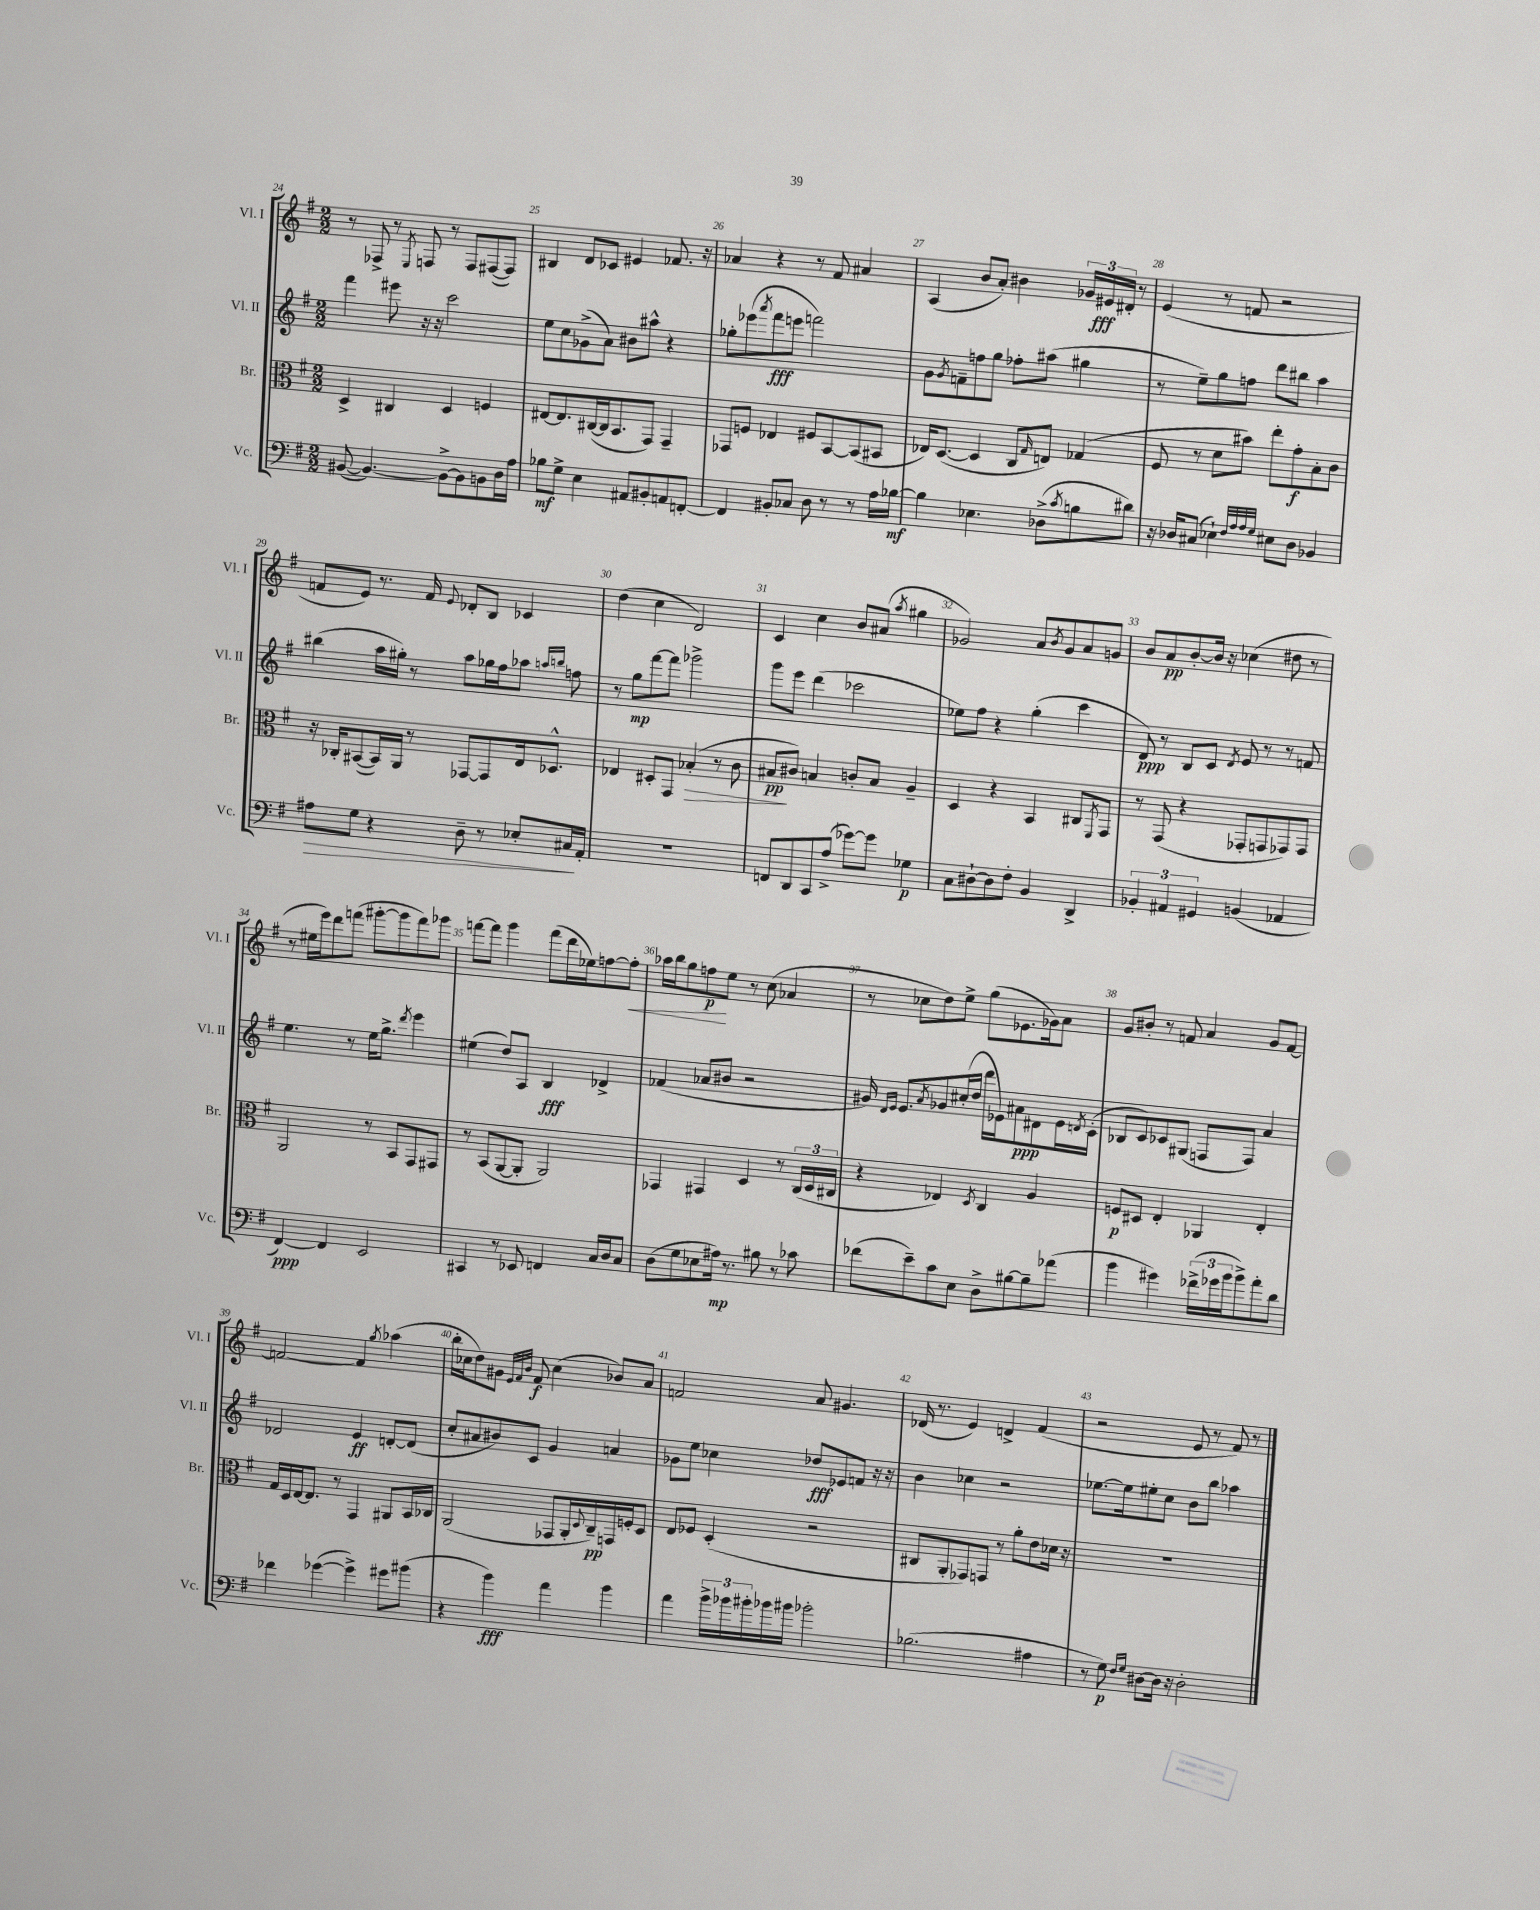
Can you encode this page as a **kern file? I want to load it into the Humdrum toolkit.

**kern	**kern	**kern	**kern
*staff4	*staff3	*staff2	*staff1
*clefF4	*clefC3	*clefG2	*clefG2
*k[f#]	*k[f#]	*k[f#]	*k[f#]
*M2/2	*M2/2	*M2/2	*M2/2
([8BB#/	4D^/	4fff#\	8r
4.BB#/_)	.	.	8F-^/
.	4C#/	8eee#\	8r
.	.	.	8qE/
.	.	16r	8F/
.	.	16r	.
8BB#^\_L	4D/	2ccc\	8r
8BB#\]	.	.	8F/L
8BB\	4F/	.	([8F#/
16D\L	.	.	8F#/]J)
16A\JJ	.	.	.
=	=	=	=
8B-\L	[8E#/L	8ee\L	4B#/
8G^\J	8.E#/]	8cc\	.
4E\	.	(8g-^\	8d/L
.	([16C#/L	.	.
.	16C#/]J	8a\J)	8c-/J
.	8.BB/	.	.
8AA#/L	.	8b#\L	4e#/
8BB#'/	8GG/J)	8aa#^^\J	.
8AA/	4GG~/	4r	8.f-/
[8FF'/J	.	.	.
.	.	.	16r
=	=	=	=
4FF/]	8GG-/L	8gg-'\L	4a-/
.	8F/J	(8eee-\	.
.	.	8qaaa/	.
8BB#'/L	4E-/	8fff#\	4r
8C-/J	.	8eee\J	.
8D\	8F#/L	2fff\)	8r
8r	[8BB/	.	8f#/
8r	(8BB/]	.	4a#/
16A\LL	8BB#/J	.	.
[16B-\JJ	.	.	.
=	=	=	=
4B-\]	16E-/LK)	8g\L	(4A/
.	([8.D/J	.	.
.	.	8qg/	.
.	.	8f~\	.
4.E-\	4D/]	8ff\	8b/L
.	.	8gg\J	8a'/J)
.	8C/L	8ff-'\L	4b#\
.	16qqG/	.	.
(8D-^\L	8E/J)	(8aa#\J	.
8qc/	.	.	.
8B\	(4G-/	4gg#\	24g-/LL
.	.	.	24e#/
.	.	.	24d#'/JJ
8d#\J)	.	.	8r
=	=	=	=
16r	8F#/	8r	(4e/
16D-/LK	.	.	.
(8C#/J	8r	8ee~\L)	.
4E-`\)	8d\L	8gg\	8r
.	8b#\J)	8ff\J	8f/
32qqF#/LLL	.	.	.
32qqA/	.	.	.
32qqA/	.	.	.
32qqG/JJJ	.	.	.
8E#\L	8ee'\L	8ddd\L	2r
8D-\J	8g'\	8bb#\J	.
4BB-/	8B'\	4aa\	.
.	8c\J	.	.
=	=	=	=
8A#\L	16r	(4bb#\	8f/L
.	16C-'/LK	.	.
8G\J	([8BB#/	.	8e/J)
4r	16BB#/]L)	16aa\LL	8.r
.	16AA/JJ	16gg#'\JJ)	.
.	8r	8r	.
.	.	.	16f/
.	.	.	8qqe/
8D~\	[8GG-/L	8aa\L	8d-'/L
8r	8GG-/]	16gg-\L	8B/J
.	.	16ff#\J	.
8E-'/L	16E/k	8aa-\J	4c-/
.	8.D-^^/J	.	.
.	.	16qqaa/LL	.
.	.	16qqbb/JJ	.
16C#/L	.	8ff\	.
16AA'/JJ	.	.	.
=	=	=	=
1r	4E-/	8r	(4dd\
.	.	8gg\L	.
.	8D#'/L	[8fff#\	4cc\
.	8GG/J	8fff#\]J	.
.	(4B-'/	2ggg-^\	2d/)
.	8r	.	.
.	8c\	.	.
=	=	=	=
8FF/L	8B#/L	8ggg\L	4c/
8DD/	8c#/J)	8eee\J	.
8CC/	4B/	(4ddd\	4cc\
(8A^/J	.	.	.
[8g-\L)	8c'/L	2ccc-\	8b/L
8g-\]J	8B/J	.	(8a#/J
.	.	.	8qaa/
4G-\	4A~/	.	4gg#\
=	=	=	=
8C\L	4D/	8ee-\L)	2g-/)
[8D#`\	.	8ff#\J	.
8D#\]	4r	4r	.
8F#'\J	.	.	.
4BB/	4BB/	(4gg'\	8a/L
.	.	.	8qb/
.	.	.	8g-/
4DD^/	8C#/L	4ccc\	8a/
.	8qFF#/	.	.
.	8GG/J	.	8g/J
=	=	=	=
6BB-'/	8r	8d/)	8b/L
.	(8GG/	8r	8a/
6AA#/	.	.	.
.	4r	8B/L	[8b'/
6GG#/	.	.	.
.	.	8c/J	16b/]Jk
.	.	.	16r
.	.	8qd/	.
(4BB/	8GG-'/L	8e/	(4cc-\
.	8GG/	8r	.
4AA-/	8GG-/)	8r	8dd#\
.	8GG-/J	8f/	8r
=	=	=	=
[4FF#/)	2AA/	4.ee\	8r
.	.	.	16ee#\LL
.	.	.	16eee\J)
4FF#/]	.	.	8ddd\
.	.	8r	(8fff\J
2EE/	8r	16ee\LK	[8ggg#'\L
.	.	8.gg^\J	.
.	8BB/L	.	8ggg#\]
.	.	8qddd/	.
.	8GG/	4eee\	8fff\)
.	8GG#/J	.	8ggg-\J
=	=	=	=
4CC#/	8r	(4ee#\	[8fff\L
.	(8BB/L	.	8fff\]J
8r	[8AA/	8dd/L)	4ggg\
8EE-/	8AA'/]J	8A/J	.
4FF/	2AA/)	4B/	(8fff\L
.	.	.	16ddd\L
.	.	.	16ee-\J)
16C/LL	.	4d-^/	[8ff\
16D/J	.	.	.
8C/J	.	.	8ff'\]J
=	=	=	=
(8D\L	4GG-/	(4f-/	16aa-\LL
.	.	.	16bb\J
8G\	.	.	8gg\
8E-\	4GG#/	8a-/L	8ff\
16A#\Jk)	.	8b#/J	8ee\J
8.r	.	.	.
.	4D/	2r	8r
8B#\	.	.	(8cc\
8r	8r	.	4a-/
8c-\	(24C/LL	.	.
.	24D/	.	.
.	24C#/JJ	.	.
=	=	=	=
(8f-\L	4r	16g#/)	8r
.	.	16qqd/LL	.
.	.	16qqe/JJ	.
.	.	8.e/L	.
8e~\)	.	.	8cc-\L
.	.	8qa/	.
8c\	4E-/)	8g-/	8dd\)
8E\J	.	(16cc#'/L	8ee^\J
.	.	16dd/JJ	.
.	8qD/	.	.
8D^\L	4C/	16ddd\LL	(8gg\L
.	.	16e-\J)	.
[8B#\	.	8a#\	8.e-\
8B#~\]	4A/	8d#\	.
.	.	.	16g-\k)
(8a-\J	.	16e-\L	8a\J
.	.	8qd/	.
.	.	(16c'\JJ	.
=	=	=	=
4b\	8F/L	8B-/L	8g/L
.	8D#/J	8c/)	8b#'/J
4g#\)	4E'/	8c-/	8r
.	.	(8G#/J	8f/
(24f-^\LL	4AA-/	8F/L	4a/
24g-\	.	.	.
24b\J	.	.	.
8b^\)	.	8F/J)	.
8a'\	4E'/	4a/	8g/L
8d\J	.	.	[8f/J
=	=	=	=
4f-\	16G/LL	2d-/	2f/_
.	16D/	.	.
.	[16E/J	.	.
.	8.E/]J	.	.
([4g-\	.	.	.
.	8r	.	.
4g-^\])	4GG/	4e/	4f/]
.	.	.	8qgg/
8g#\L	8AA#/L	[8d'/L	(4aa-\
(8b#\J	16BB/L	(8d/]J	.
.	16C-/JJ	.	.
=	=	=	=
4r	(2AA/	8cc'/L	16bb'\LL
.	.	.	16cc-\J
.	.	8a#/	8dd\)
4b\)	.	8b#/)	8g#\J
.	.	.	32qqe/LLL
.	.	.	32qqf#/
.	.	.	32qqb/JJJ
.	.	8c/J	8f#/
4a\	8GG-/L	4g/	(4cc-\
.	16AA'/L	.	.
.	8qqD/	.	.
.	16C~/)	.	.
4b\	16GG/	4a/	8b-/L)
.	16F'/J	.	.
.	8D/J	.	8a/J
=	=	=	=
4a\	8E/L	8g-\L	2f/
.	8F-/J	8ee\J	.
24b^\LL	(4D'/	4cc-\	.
24b-\	.	.	.
24b#'\	.	.	.
16b-\	.	.	.
16b#\JJ	.	.	.
2b-'\	2r	8dd-/L	8a/
.	.	8e-/	4.g#/
.	.	8f/J	.
.	.	16r	.
.	.	16r	.
=	=	=	=
(2.B-\	8C#/L	4b\	(16d-/
.	.	.	8.r
.	8AA'/	.	.
.	8GG-/)	4cc-\	4e/)
.	8GG/J	.	.
.	8r	2r	4d^/
.	8a'\L	.	.
4A#\	8e\	.	(4f#/
.	16d-\Jk	.	.
.	16r	.	.
=	=	=	=
8r	1r	[8.ee-\L	2r
8G\)	.	.	.
.	.	16ee-\]k	.
16qqF#/LL	.	.	.
16qqG/JJ	.	.	.
[8D#\L	.	8ee#'\	.
16D#\]Jk	.	8cc\J	.
16r	.	.	.
2D#'\	.	8b\L	8e/
.	.	8bb\J	8r
.	.	4aa-\	8f#/)
.	.	.	8r
==	==	==	==
*-	*-	*-	*-
